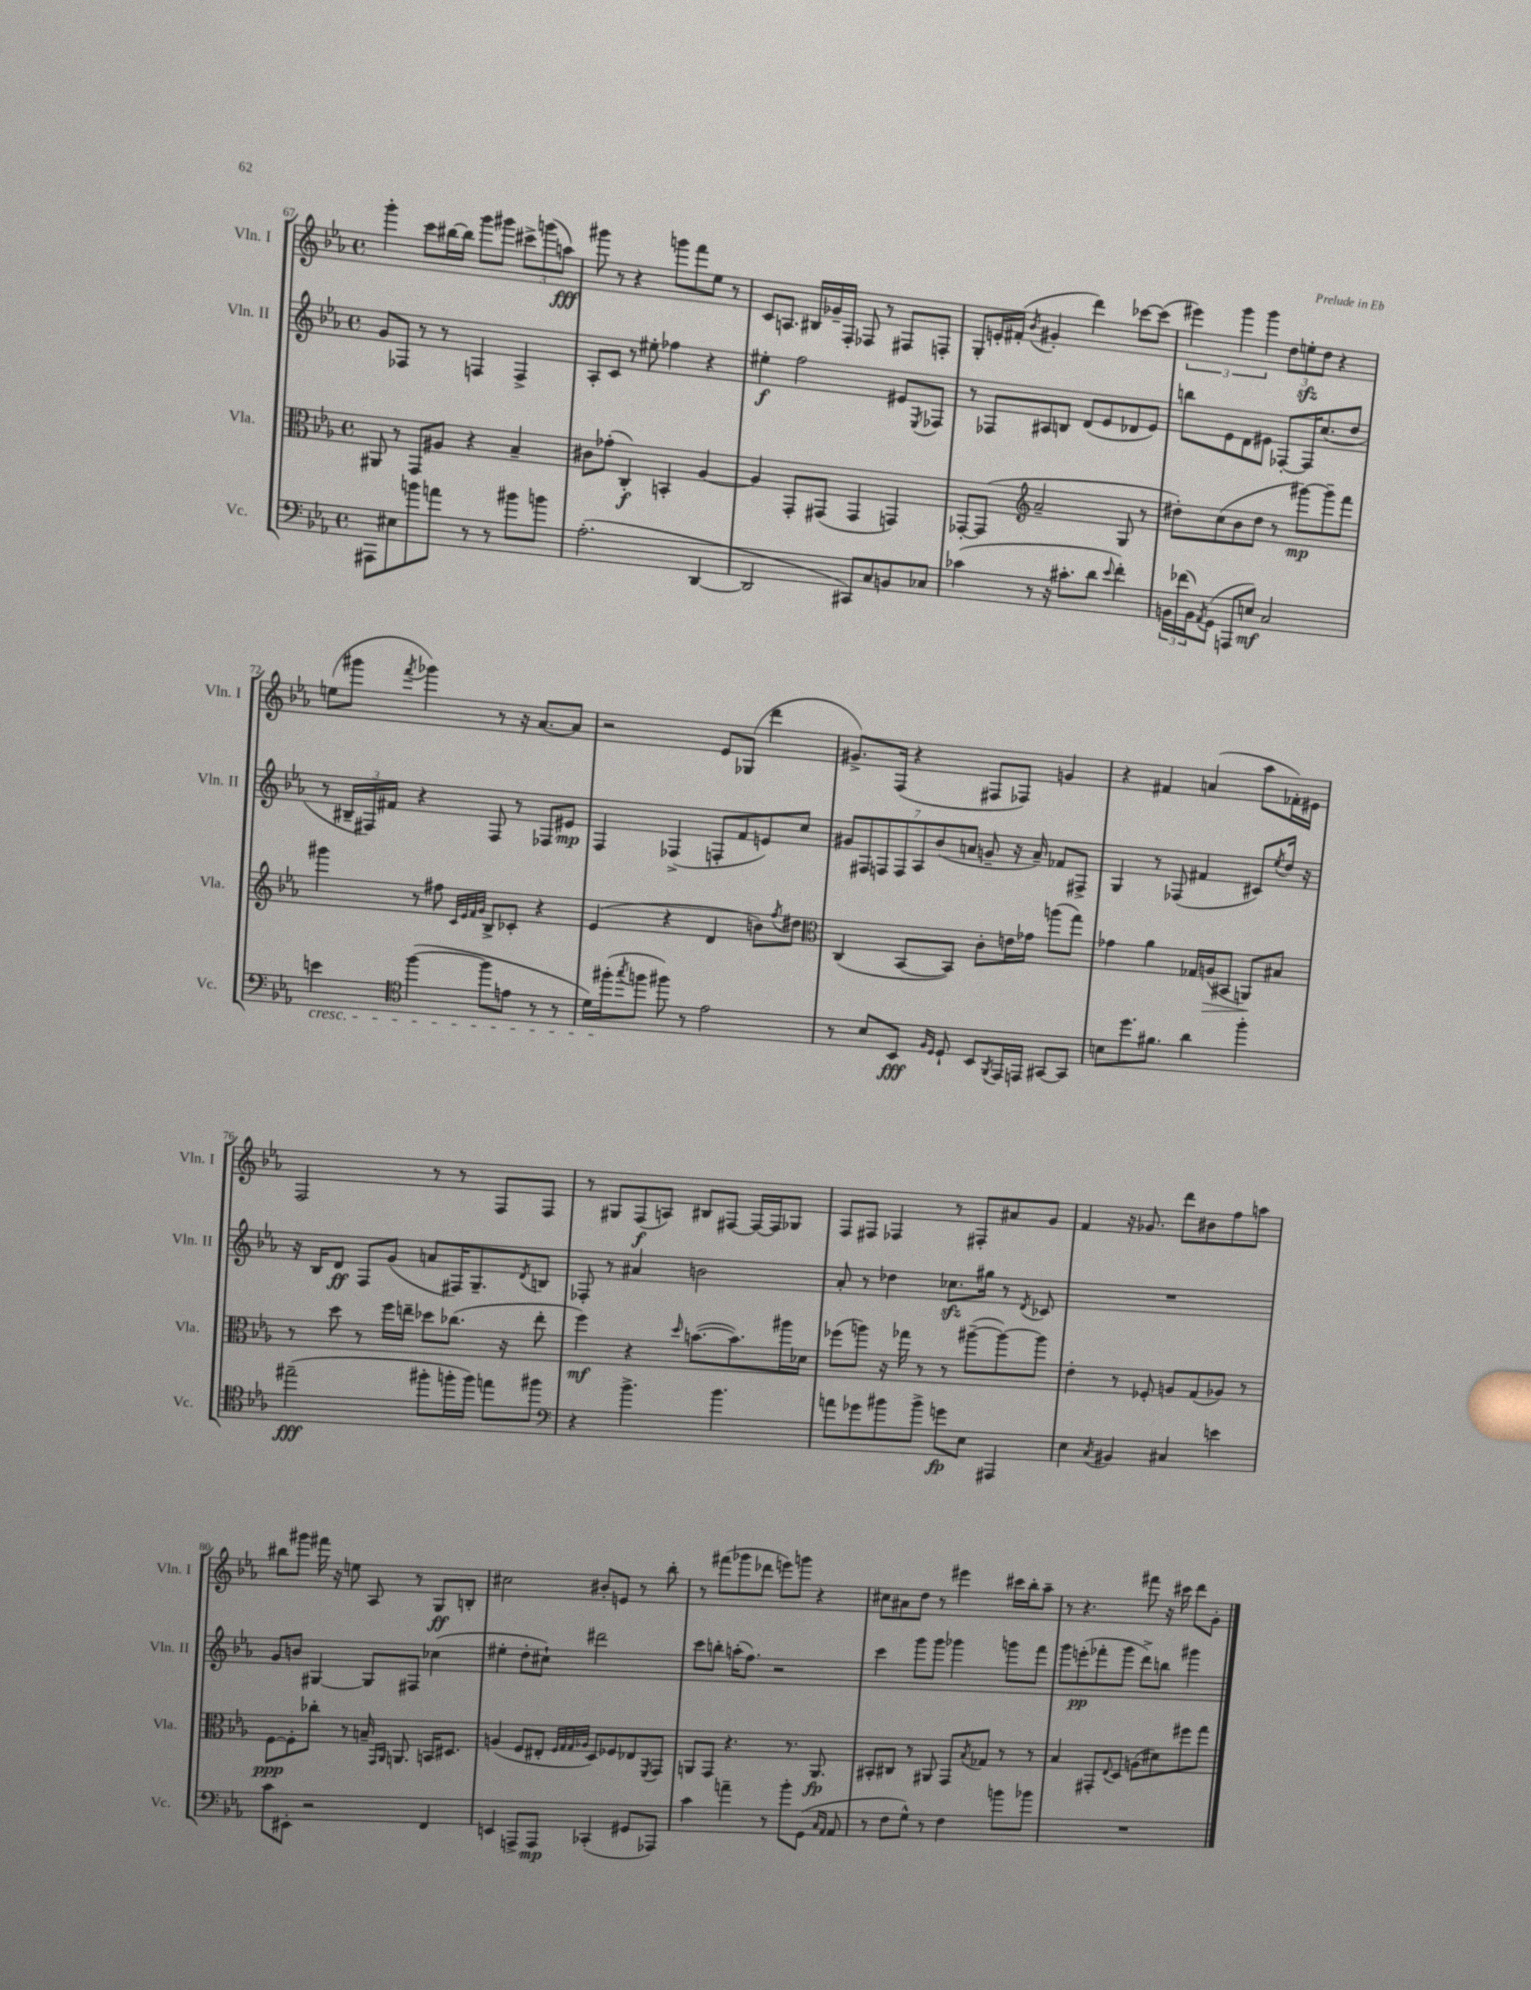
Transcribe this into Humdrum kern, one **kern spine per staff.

**kern	**kern	**kern	**kern
*staff4	*staff3	*staff2	*staff1
*clefF4	*clefC3	*clefG2	*clefG2
*k[b-e-a-]	*k[b-e-a-]	*k[b-e-a-]	*k[b-e-a-]
*M4/4	*M4/4	*M4/4	*M4/4
*met(c)	*met(c)	*met(c)	*met(c)
8AAA#\L	8AA#/	8g/L	4ggg'\
8E#\	8r	8F-/J	.
8b\	8GG/L	8r	8ccc\L
8a\J	8A#/J	8r	[16bb#\L
.	.	.	16bb#\]JJ
8r	4r	4F/	8ggg\L
8r	.	.	8ggg#\J
8b#\L	4B-~/	4F^/	12ccc#^\L
.	.	.	(12ggg\
8b\J	.	.	.
.	.	.	12aa\J)
=	=	=	=
(2.A-'\	8c#\L	8A-'/L	8ggg#\
.	(8g-'\J	8c/J	8r
.	4C'/)	8r	4r
.	.	8ee#'\	.
.	4BB'/	4ff-\	8ggg\L
.	.	.	8fff\
[4DD/	[4A-/	4r	8ee-\J
.	.	.	8r
=	=	=	=
2DD/]	4A-/]	4ee#'\	8c/L
.	.	.	8.A/J
.	8GG'/L	2ff\	.
.	.	.	16B#/LL
.	(8GG#/J	.	16g-~/
.	.	.	16F'/JJ
8CC#/L)	4GG#/	.	8F-/
8C/	.	.	8r
8BB/	4GG/)	8e#/L	8F#/L
.	.	8qE-/	.
8C-/J	.	8F-/J	8F'/J
=	=	=	=
(4c-\	[8GG-'/L	8r	8G'/L
.	(8GG-/]J	8F-/L	16e'/L
.	.	.	(16f#'/JJ
*	*clefG2	*	*
.	.	.	8qb-/
8r	2a-~/	8A#/	4g#'/
16r	.	8B/J	.
8.c#'\L	.	.	.
.	.	(8d/L	4ddd\)
8d\J	.	8e-/	.
8qqe-/	.	.	.
4f'\)	8G/	8d-/	[8ccc-\L
.	8r	8e-/J)	(8ccc-\]J
=	=	=	=
24BB\LL	8dd#'\L)	8bb\L	6eee#\)
(24f-\	.	.	.
24BB\J)	.	.	.
8qAA-/	.	.	.
(8GG\J	(8cc\	8e-\	.
.	.	.	6ggg\
8AAA/L	8b-\	8d\	.
.	.	.	6ggg\
8E/J)	8dd#\J	8e#\J	.
2C/	8r	[8F-'/L	12dd\L
.	.	.	12ee'\
.	[8ggg#\L)	16F-/]K	.
.	.	.	12dd\J
.	.	(8.cc/	.
.	8ggg#~\]	.	4r
.	8fff\J	8dd/J	.
=	=	=	=
4e\	4ggg#\	8r	(8ee\L
.	.	24B#~/LL	8ggg#\J
.	.	24F#/)	.
.	.	24f#/JJ	.
*clefC4	*	*	*
.	.	.	8qfff/
([4ff\	8r	4r	4ggg-\)
.	8ff#\	.	.
.	32qqc/LLL	.	.
.	32qqe-/	.	.
.	32qqf/	.	.
.	32qqg/JJJ	.	.
8ff\]L	8B-^/L	8F#/	8r
8e\J	8c-'/J	8r	16r
.	.	.	[8.a-/L
8r	4r	8F-/L	.
8r	.	8e#/J	8a-/]J
=	=	=	=
16d\LL)	(4e-/	4F/	2r
(16ff#'\J	.	.	.
8qgg/	.	.	.
8ff\J	.	.	.
8ff#\)	4r	(4F-^/	.
8r	.	.	.
2e-\	4d/	8F'/L	8e-/L
.	.	8f/	(8G-/J
.	8b\L)	8e/)	4ddd\
.	8qff/	.	.
.	8dd#\J	8cc/J	.
=	=	=	=
*	*clefC3	*	*
8r	(4C/	14g#/L	8.g#^/L)
.	.	14F#/	.
8B-/L	.	.	.
.	.	14F/	.
.	.	.	(16F/Jk
.	.	14F/	.
8BB-/J	[8BB-/L	.	4r
.	.	14A-/	.
.	.	(14b-/	.
16qqF/LL	.	.	.
16qqD/JJ	.	.	.
8D`/	8BB-/]J)	.	.
.	.	14a/J	.
8BB-/L	8c'\L	8g~/	8F#/L
8qFF/	.	.	.
16EE-/L	16e\L	16r	8F-/J)
16EE/JJ	16g-\JJ	16a~/)	.
[8GG#/L	(8aa\L	8f-/L	4g/
8GG#/]J	8gg\J)	8F#^/J	.
=	=	=	=
8B\L	4g-\	4G/	4r
8.dd\	.	.	.
.	4a-\	8r	4f#/
8.f#\J	.	.	.
.	.	(8F-/	.
4a-\	16G-/LL	4f#/	(4a/
.	(16A/J	.	.
.	8BB#/J	.	.
4ff'\	8AA/L)	8c#/L)	8aa-\L
.	.	8qee-/	.
.	8B#/J	16dd/Jk	16f-'\L)
.	.	16r	16e#\JJ
=	=	=	=
(2ee#~\	8r	16r	2F/
.	.	16B-/LK	.
.	8dd\	8d/J	.
.	8r	8F/L	.
.	16ff\LL	(8g/J	.
.	16ee~\JJ	.	.
8ff#'\L	8dd-\L	8a/L	8r
16ff'\L	(8.cc-\J	16F#/K)	8r
16ff\JJ)	.	8.G~/	.
8ee\L	.	.	8F/L
.	16r	.	.
.	.	8qd/	.
8ff#\J	8ee'\	8B/J	8F/J
=	=	=	=
*clefF4	*	*	*
4r	4ff\)	8F-'/	8r
.	.	8r	8G#/L
4.b-^\	4r	4a#/	(8F/
.	.	.	8A/J)
.	16qqdd/	.	.
.	([8.b\L	2b\	8B#/L
4.b-\	.	.	[8F#/J
.	8.b\])	.	.
.	.	.	16F#/_LL
.	.	.	16F#/]J
.	16aa#\L	.	8G-/J
.	16d-\JJ	.	.
=	=	=	=
8a\L	(8ff-\L	8a-'/	8F/L
8g-\	8aa\J)	8r	8F#/J
8b#\	16r	4dd-\	4F-/
.	16gg-\	.	.
8b#^\J	8r	.	.
8g\L	8r	8.cc-\L	8r
8E-\J	([8aa#~\L	.	8F#'/L
.	.	16gg#\Jk	.
4AAA#/	8aa#\_)	8r	8a#/
.	.	8qd/	.
.	8aa#\]J	8c-/	8g/J
=	=	=	=
4E-\	4e-'\	1r	4f/
8qC/	.	.	.
4BB#/	8r	.	16r
.	.	.	8.g-/
.	8F-'/	.	.
4C#/	8A/L	.	8ddd\L
.	(8G/	.	8b#\
4e\	8A-/J)	.	8ff\
.	8r	.	8aa\J
=	=	=	=
8c\L	[8F\L	8g/L	8bb#\L
8EE#'\J	8F'\]	8b/J	8ggg#\J
2r	8cc-'\J	[4G#/	16fff#\
.	.	.	16r
.	8r	.	8ee\
.	16B~/	8G#/]L	8A-/
.	16qqGG/LL	.	.
.	16qqAA-/JJ	.	.
.	8.AA/	.	.
.	.	8F#/J	8r
4FF/	16BB/LK	(4cc-\	8G/L
.	8.D#/J	.	.
.	.	.	8B'/J
=	=	=	=
4EE/	(4A/	4ee#'\	2cc#\
8AAA^/L	8F/L	8dd'\L	.
8AAA/J	8E#'/J	8cc#`\J)	.
.	32qqF/LLL	.	.
.	32qqG/	.	.
.	32qqG/	.	.
.	32qqA-/JJJ	.	.
(4CC-'/	8D/L)	2ddd#\	8b#'/L
.	8F-/	.	8e/J
8GG#/L	8E-/	.	8r
.	8qFF/	.	.
8AAA-/J)	8GG/J	.	8bb-'\
=	=	=	=
4c\	8AA/L	8ccc\L	8r
.	8GG/J	8bb'\J	(8fff#\L
4a~\	4.r	(16aa'\LK	8ggg-\
.	.	8.ff\J)	.
.	.	.	8ddd-\J
8r	.	2r	8eee\L)
8b-'\L	8.r	.	8ggg\J
(8GG\J	.	.	4r
.	8.AA/	.	.
16qqC/LL	.	.	.
16qqAA-/JJ	.	.	.
8AA-/	.	.	.
=	=	=	=
8r	8BB#'/L	4ccc\	8cc#\L
8F\L	8C#/J	.	8a#\
8G^^\J)	8r	8ggg\L	8dd\J
8r	8AA#/	8ggg\J	8r
4F\	8GG/L	4ggg-\	4eee#\
.	8qB-/	.	.
.	8G-/J	.	.
8b\L	8r	8ggg\L	16ccc#\LL
.	.	.	16bb-'\J
8b-\J	8r	8fff\J	8aa-~\J
=	=	=	=
1r	4B-/	8ggg\L	8r
.	.	(8eee'\	4.r
.	8GG#'/L	8fff-'\	.
.	8qqE-/	.	.
.	8D/J	8ggg\J	.
.	(8A\L	8ddd^\L)	8fff#\
.	8d#\)	8bb\J	16r
.	.	.	16ccc#\
.	8ff#\	4ggg#\	8ddd\L
.	8gg\J	.	8g'\J
==	==	==	==
*-	*-	*-	*-
